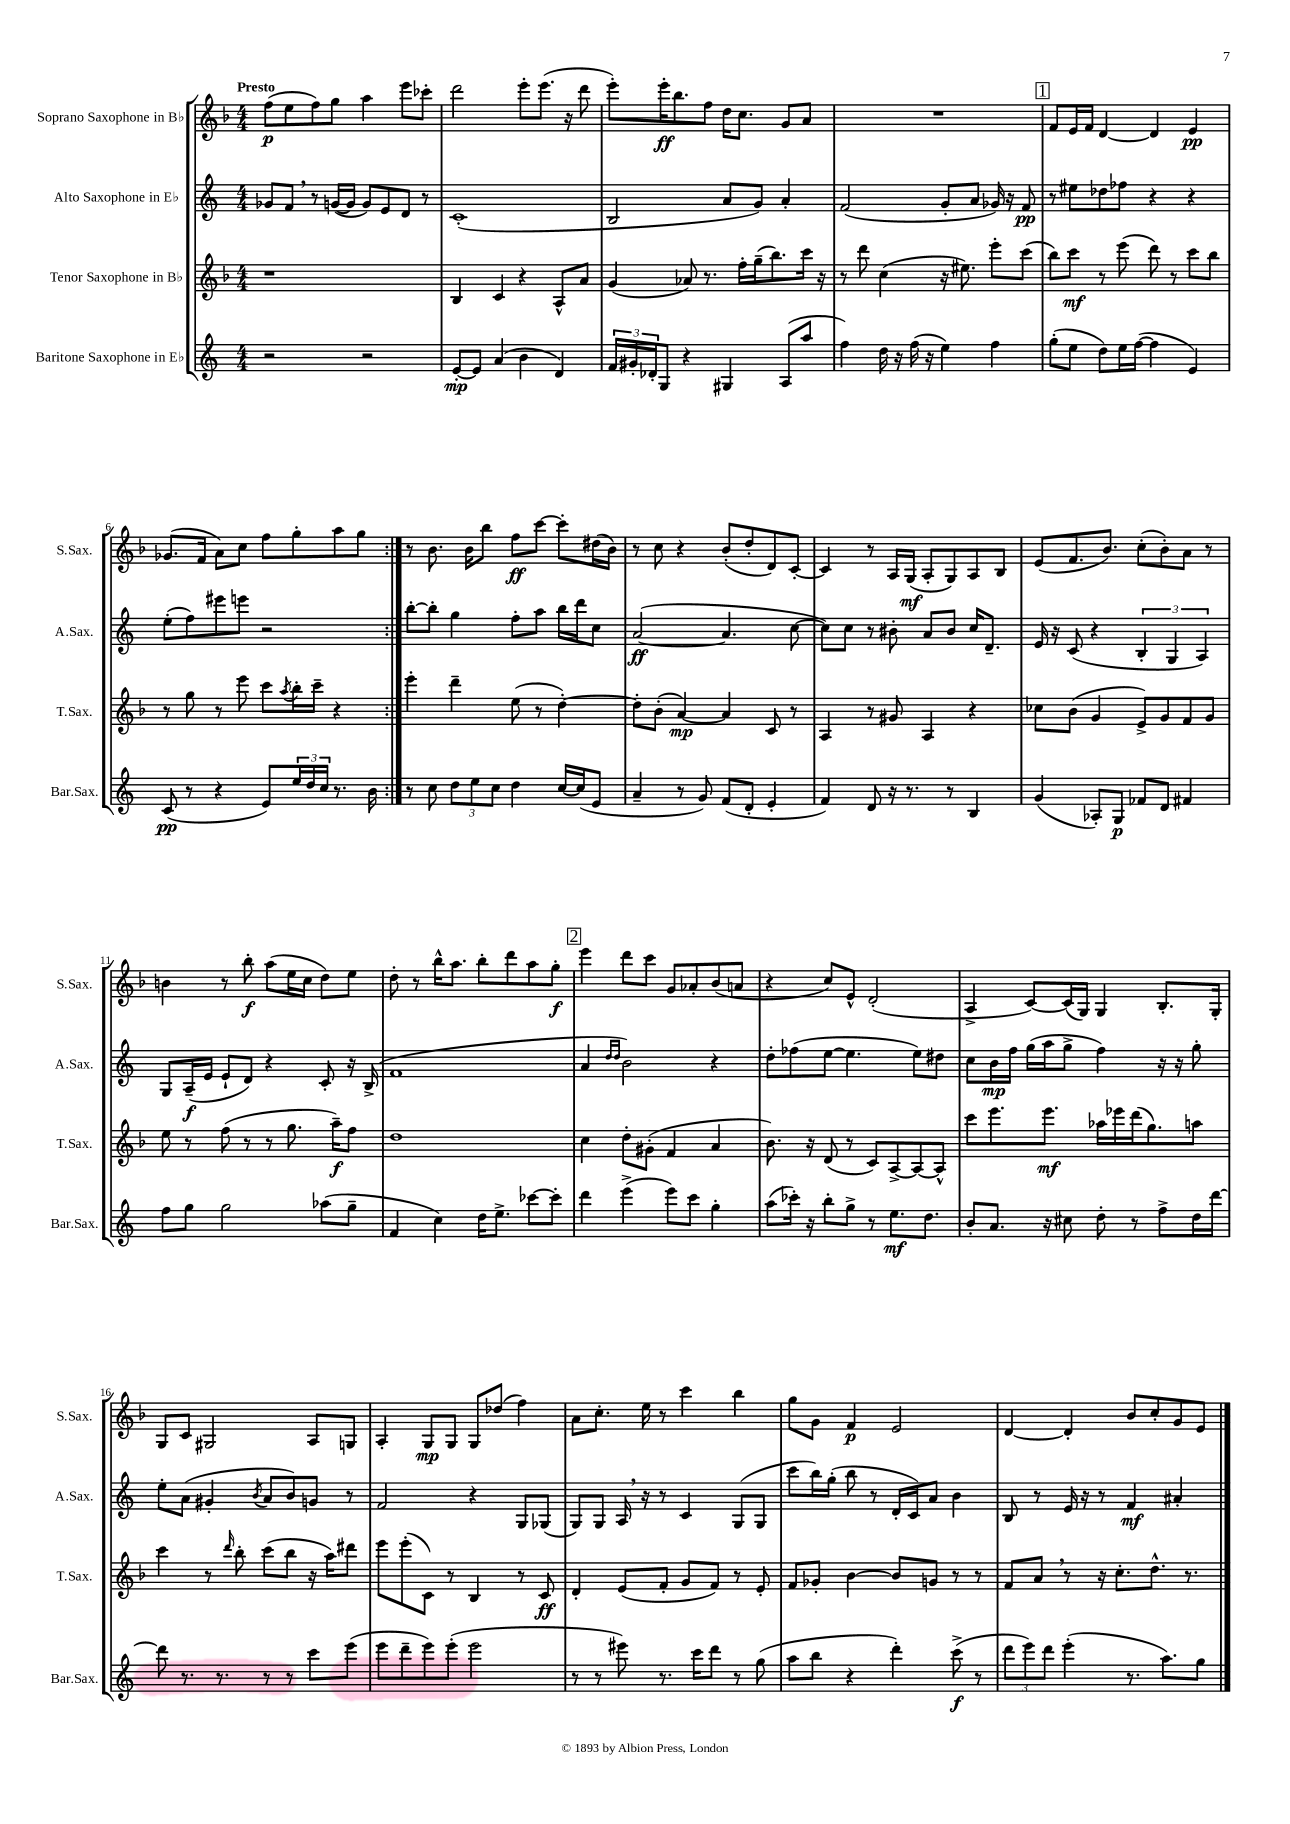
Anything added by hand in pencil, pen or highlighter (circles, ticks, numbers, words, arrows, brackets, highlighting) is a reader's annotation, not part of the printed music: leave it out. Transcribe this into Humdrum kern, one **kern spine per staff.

**kern	**kern	**kern	**kern
*staff4	*staff3	*staff2	*staff1
*clefG2	*clefG2	*clefG2	*clefG2
*k[]	*k[b-]	*k[]	*k[b-]
*M4/4	*M4/4	*M4/4	*M4/4
2r	1r	8g-	(8ff
.	.	8f	8ee
.	.	8r	8ff)
.	.	([16g	8gg
.	.	16g]	.
2r	.	8g)	4aa
.	.	8e	.
.	.	8d	8eee
.	.	8r	8ccc-'
=	=	=	=
[8e'	4B-	(1c'	2ddd
8e]	.	.	.
(4a	4c	.	.
4b	4r	.	8eee'
.	.	.	(8.eee
4d)	8A^^	.	.
.	.	.	16r
.	8a	.	8ddd
=	=	=	=
24f	(4g	2B	8eee')
24g#'	.	.	.
24d-'	.	.	.
8G	.	.	16eee'
.	.	.	8.bb-
4r	8a-)	.	.
.	8.r	.	8ff
4G#	.	8a	16dd
.	16ff'	.	8.cc
.	(16gg~	8g)	.
.	8.bb-)	.	.
(8A	.	4a'	8g
8aa	16ccc	.	8a
.	16r	.	.
=	=	=	=
4ff)	8r	(2f	1r
.	8ddd	.	.
16dd	(4cc	.	.
16r	.	.	.
(16ff	.	.	.
16r	.	.	.
4ee)	16r	8g'	.
.	8.ee#)	.	.
.	.	8a	.
4ff	8eee'	16g-)	.
.	.	16r	.
.	(8ccc	8f	.
=	=	=	=
(8gg'	8bb-)	8r	8f
8ee	8ccc	8ee#	16e
.	.	.	16f
8dd)	8r	8dd-	[4d
16ee	(8eee	8ff-	.
([16ff	.	.	.
4ff]	8ddd)	4r	4d]
.	8r	.	.
4e)	8ccc	4r	4e
.	8bb-	.	.
=	=	=	=
(8c	8r	(8ee'	(8.g-
8r	8gg	8ff)	.
.	.	.	16f
4r	8r	8eee#	8a)
.	8eee	8eee	8cc
8e)	8ccc	2r	8ff
.	8qaa	.	.
24ee	16bb-'	.	8gg'
24dd	.	.	.
.	16ccc~	.	.
24cc	.	.	.
8.r	4r	.	8aa
.	.	.	8gg
16b	.	.	.
=:|!	=:|!	=:|!	=:|!
8r	4eee'	[8bb'	8r
8cc	.	8bb']	8.b-
12dd	4ddd~	4gg	.
.	.	.	16b-
12ee	.	.	.
.	.	.	8bb-
12cc	.	.	.
4dd	(8ee	8ff'	8ff
.	8r	8aa	[8ccc
[16cc	[4dd')	16bb	8ccc']
(16cc]	.	16ddd	.
8e	.	8cc	(16dd#
.	.	.	16b-)
=	=	=	=
4a~	8dd']	([2a	8r
.	(8b-'	.	8cc
8r	[4a)	.	4r
8g)	.	.	.
(8f	4a]	4.a]	(8b-'
8d'	.	.	8dd'
4e'	8c	.	8d)
.	8r	[8cc	[8c'
=	=	=	=
4f)	4A	8cc])	4c]
.	.	8cc	.
8d	8r	8r	8r
16r	8g#	8b#'	16A
8.r	.	.	(16G
.	4A	8a	8A'
8r	.	8b#	8G)
4B	4r	16cc	8A
.	.	8.d~	.
.	.	.	8B-
=	=	=	=
(4g	8cc-	16e	(8e
.	.	16r	.
.	(8b-	(8c	8.f
8A-')	4g	4r	.
.	.	.	8.b-)
8G	.	.	.
8f-	8e^)	6B'	(8cc'
8d	8g	.	8b-')
.	.	6G	.
4f#	8f	.	8a
.	.	6A)	.
.	8g	.	8r
=	=	=	=
8ff	8ee	8G	4b
8gg	8r	(16A~	.
.	.	16e	.
2gg	(8ff	8e`	8r
.	8r	8d)	8bb-'
.	8r	4r	(8aa
.	8.gg	.	16ee
.	.	.	16cc
(8aa-	.	8c'	8dd)
.	16aa~)	.	.
8gg~	8ff	16r	8ee
.	.	(16B^	.
=	=	=	=
4f	1dd	1f	8dd'
.	.	.	8r
4cc)	.	.	16bb-^^
.	.	.	8.aa
16dd	.	.	8bb-'
8.ee^	.	.	.
.	.	.	8ddd
[8ccc-	.	.	8aa
8ccc-']	.	.	8gg'
=	=	=	=
4ddd	4cc	4a	4eee
.	.	16qqdd	.
.	.	16qqdd	.
(4eee^	8dd'	2b)	8ddd
.	(8g#'	.	8ccc
8eee)	4f	.	8g
8ccc	.	.	8a-'
4gg'	4a	4r	(8b-
.	.	.	8a
=	=	=	=
(8aa	8.b-)	8dd'	4r
16ccc-')	.	(8ff-	.
16r	16r	.	.
8bb'	(8d	[8ee	8cc)
8gg^	8r	4.ee]	8e^^
8r	8c)	.	(2d'
8.ee	[8A^	.	.
.	8A_	8ee)	.
8.dd	.	.	.
.	8A^^]	8dd#	.
=	=	=	=
8b'	8ccc	8cc	4A^
8.a	8.eee	16b	.
.	.	16ff	.
.	.	(16gg	[8c)
16r	8.eee	16aa	.
8cc#	.	8gg^	(16c]
.	.	.	16G)
8dd'	16aa-	4ff)	4G
.	16eee-	.	.
8r	(16ddd	.	.
.	8.gg)	.	.
8ff^	.	16r	8.B-'
.	.	16r	.
16dd	8aa	8gg'	.
[16ddd	.	.	16G'
=	=	=	=
8ddd]	4ccc	8ee'	8G
8.r	.	(8a	8c
.	8r	4g#'	2G#
8.r	.	.	.
.	16qqddd	.	.
.	8bb-'	.	.
.	.	8qb	.
8r	(8ccc	8a	.
8r	8bb-	8b)	.
8ccc	16r	8g	8A
.	16aa)	.	.
(8eee	8ddd#	8r	8G
=	=	=	=
8eee	8eee	2f	4A'
8ddd~	(8eee'	.	.
8eee)	8c)	.	8G
(8eee'	8r	.	8G
2eee	4B-	4r	8G
.	.	.	(8dd-
.	8r	8G	4ff)
.	8c	(8G-	.
=	=	=	=
8r	4d'	8G)	8a
8r	.	8G	8.cc'
8eee#)	(8e	16A	.
.	.	16r	16ee
8.r	8f'	8r	8r
.	8g	4c	4ccc
16ccc	.	.	.
8ddd	8f)	.	.
8r	8r	(8G	4bb-
(8gg	8e'	8G	.
=	=	=	=
8aa	8f	8ccc	8gg
8bb	8g-'	16bb)	8g
.	.	(16gg'	.
4r	[4b-	8bb	4f
.	.	8r	.
4ddd')	8b-]	16d'	2e
.	.	16c)	.
.	8g	8a	.
(8ccc^	8r	4b	.
8r	8r	.	.
=	=	=	=
12ddd	8f	8B	[4d
12eee)	.	.	.
.	8a	8r	.
12ddd	.	.	.
(4eee'	8r	16e	4d']
.	.	16r	.
.	16r	8r	.
.	8.cc'	.	.
8.r	.	4f	8b-
.	8.dd^^	.	8cc'
8.aa)	.	.	.
.	.	4a#'	8g
.	8.r	.	.
8gg	.	.	8e
==	==	==	==
*-	*-	*-	*-
